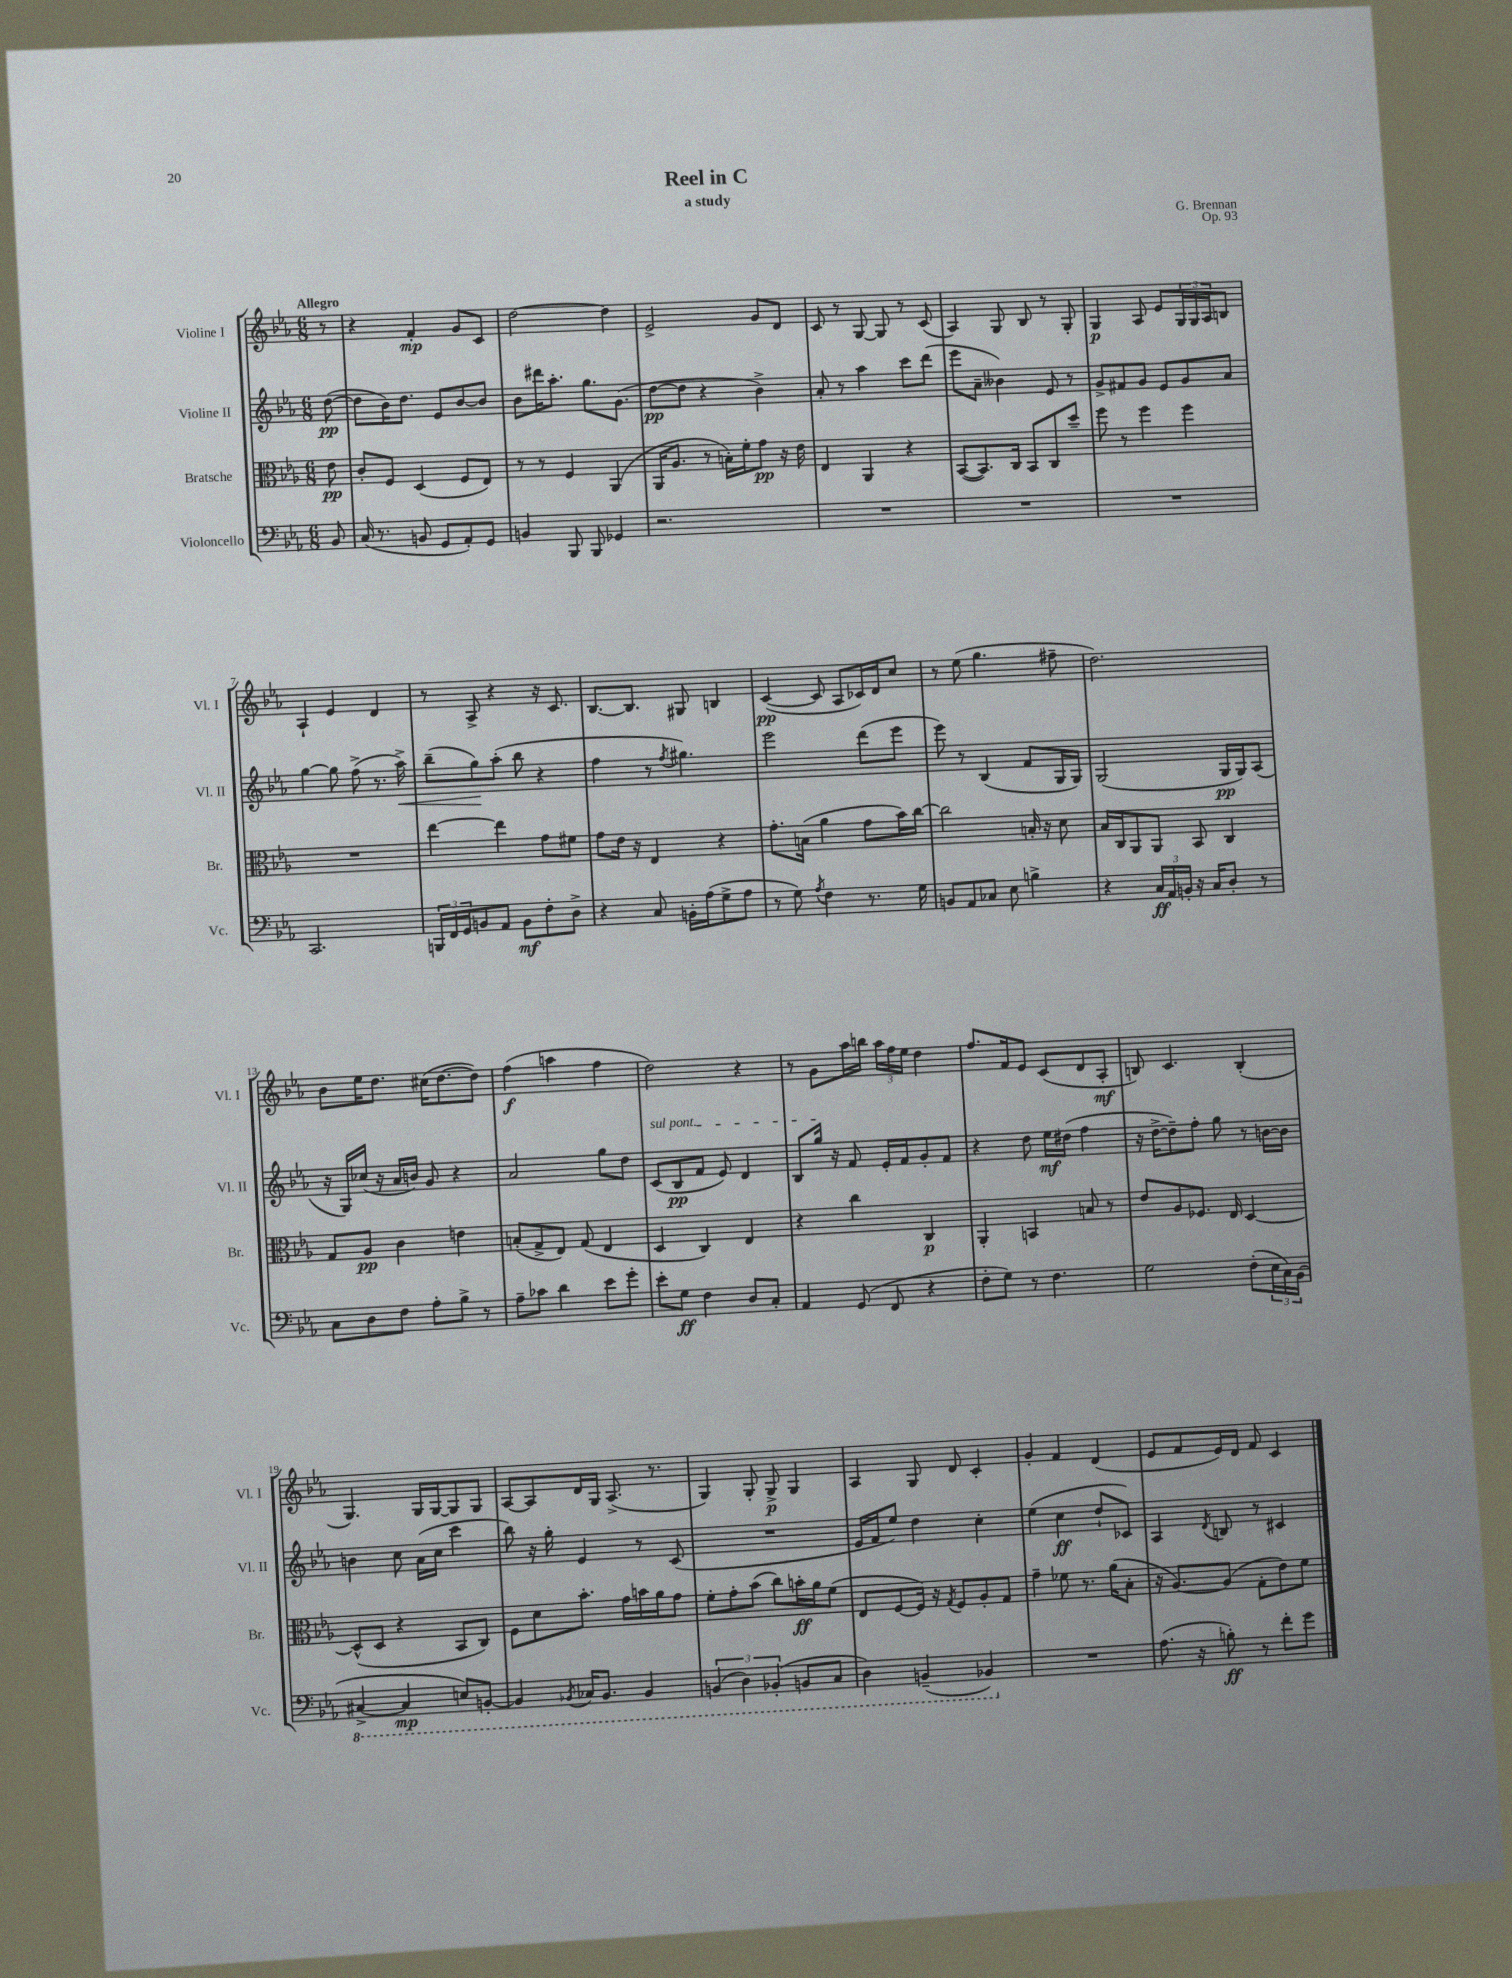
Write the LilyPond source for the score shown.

\header { title = "Reel in C" composer = "G. Brennan" subtitle = "a study" opus = "Op. 93" }
<<
\new StaffGroup <<
\new Staff = "s0" \with { instrumentName = "Violine I" shortInstrumentName = "Vl. I" } {
    \clef treble \key ees \major \numericTimeSignature \time 6/8 \partial 8 \tempo "Allegro"
    r8 |
    r4 f'4-.\mp g'8 c'8 |
    d''2~ d''4 |
    ees'2-> g'8 d'8 |
    c'8 r8 g8~ g8 r8 c'8( |
    aes4) g8 bes8 r8 g8-. |
    g4\p aes8 ees'8 \tuplet 3/2 { g16 g16 aes16 } b8 |
    aes4-! ees'4 d'4 |
    r8 aes8-> r4 r16 c'8. |
    bes8.~ bes8. gis8 b4 |
    c'4~\pp( c'8 aes8 ces'16) d'16 c''8 |
    r8 ees''8( g''4. fis''8-- |
    d''2.) |
    bes'8 ees''16 d''8. cis''16( d''8.~ d''8) |
    f''4\f( a''4 f''4 |
    d''2) r4 |
    r8 g'8 aes''16 b''16 \tuplet 3/2 { aes''16 f''16 ees''16 } d''4 |
    f''8. f'16 ees'8 c'8( d'8 aes8-.\mf |
    b8) c'4. b4-.( |
    g4.) g16 g16~ g8 g8 |
    aes8~ aes8 d'16 g16 aes8.->( r8. |
    g4) g8-. g8->\p g4 |
    aes4 g8 d'8 c'4-. |
    g'4-. f'4 d'4( |
    ees'8 f'8 ees'16) d'16 f'8 c'4 \bar "|." |
}
\new Staff = "s1" \with { instrumentName = "Violine II" shortInstrumentName = "Vl. II" } {
    \clef treble \key ees \major \numericTimeSignature \time 6/8 \partial 8
    d''8~\pp( |
    d''8 bes'16) d''8. ees'8 bes'8~ bes'8 |
    bes'8 dis'''16 aes''8.-. g''8. g'8.( |
    d''8~\pp d''8 r4 bes'4->) |
    aes'8-. r8 aes''4 c'''8 d'''8( |
    ees'''8 aes'8-- beses'4) ees'8 r8 |
    g'8-> fis'8 g'8 ees'8 g'8 aes'8 |
    g''4~ g''8 f''8->( r8. aes''16->\<) |
    bes''8--( g''8\!) aes''8-.( bes''8 r4 |
    f''4 r8 \acciaccatura { f''8 } gis''4.) |
    ees'''2 d'''8( ees'''8 |
    ees'''8) r8 bes4( f'8 g16 g16) |
    g2( g16\pp g16) aes8( |
    r16 g16) ces''16( r16 aes'16 b'16) g'8 r4 |
    aes'2 g''8 d''8 |
    \once \override TextSpanner.bound-details.left.text = \markup { \italic "sul pont." } c'8\startTextSpan( bes8\pp f'8 ees'8) d'4 |
    bes8 g''16\stopTextSpan r16 f'8 ees'16-. f'16 g'8-. f'8 |
    r4 d''8 ees''16\mf dis''16( f''4 |
    r16 d''16~-> d''8--) f''8-. g''8 r8 b'16~ b'16 |
    b'4 c''8 aes'16( c''16 c'''4 |
    bes''8) r16 g''16-. ees'4 r8 c'8( |
    R2. |
    ees'16 f'16 ees''8) d''4 c''4-. |
    ees''4( c''4\ff d''8-! ces'8) |
    aes4 \acciaccatura { d'8 } b8 r8 cis'4 \bar "|." |
}
\new Staff = "s2" \with { instrumentName = "Bratsche" shortInstrumentName = "Br." } {
    \clef alto \key ees \major \numericTimeSignature \time 6/8 \partial 8
    ees'8\pp |
    c'8-. f8 d4( f8 ees8) |
    r8 r8 f4 aes,4( |
    aes,16 aes8. r8 b16-.) f'16-. g'8\pp r16 ees'16 |
    ees4 aes,4 r4 |
    bes,8~( bes,8.) c16 bes,8 c8 d''8-- |
    f''8 r8 f''4 f''4 |
    R2. |
    ees''4~ ees''4 g'8 fis'8 |
    g'8 ees'16 r16 ees4 r4 |
    g'8.-. b16( aes'4 g'8 bes'16) c''16~ |
    c''2 b16-. r16 d'8 |
    bes16 c16 aes,8 aes,8 bes,8 c4 |
    g8 aes8\pp c'4 e'4 |
    b8-.( g8-> ees8) g8( ees4 |
    d4 c4) ees4 |
    r4 c''4 c4\p |
    aes,4-. b,4 b8 r8 |
    ees'8 aes8 fes8. ees16 d4~ |
    d8-^( d8 r4 bes,8 c8) |
    f8 d'8 bes'8.-. g'16 b'16 aes'16 g'8 |
    f'8-. g'8-. bes'8( c''8) b'16-.\ff aes'16 f'8( |
    ees8 f8~ f16) r16 \acciaccatura { g8 } f8 aes8-. g8 |
    g'4-- fes'8 r8. aes'16( bes8-. |
    r16 aes8.~) aes8( g8-. ees'8) f'8 \bar "|." |
}
\new Staff = "s3" \with { instrumentName = "Violoncello" shortInstrumentName = "Vc." } {
    \clef bass \key ees \major \numericTimeSignature \time 6/8 \partial 8
    bes,8 |
    c16( r8. b,8 g,8 aes,8-.) g,8 |
    b,4 bes,,8 bes,,8 ges,4 |
    r2. |
    R2. |
    R2. |
    R2. |
    c,2. |
    \tuplet 3/2 { b,,16 f,16 g,16 } b,8 aes,8 b,8\mf f8-. d8-> |
    r4 c8 b,16-. aes16( g8-> aes8 |
    r8 g8) \acciaccatura { aes8 } f4 r8. g16 |
    b,8 aes,8 ces8 ees8 b4-> |
    r4 \tuplet 3/2 { c16\ff aes,16 b,16-. } r16 c16 d8-. r8 |
    c8 d8 f8 aes8-. bes8-> r8 |
    aes8-- ces'8 d'4 ees'8 g'8-. |
    ees'8-. g8\ff f4 d8 c8-. |
    aes,4 g,8( f,8 r4 |
    f8-. g8) r8 f4. |
    g2 f8-.( \tuplet 3/2 { ees16 c16) bes,16( } |
    \ottava #-1 cis,4~-> cis,4\mp e,8) b,,8~-. |
    b,,4 \acciaccatura { bes,,8 } ces,16 bes,,8. bes,,4 |
    \tuplet 3/2 { b,,4( d,4) bes,,4-.( } b,,8 c,8 |
    d,4) b,,4--( bes,,4) \ottava #0 |
    R2. |
    aes8.( r16 b8-.\ff) r8 f'8-. g'8 \bar "|." |
}
>>
>>
